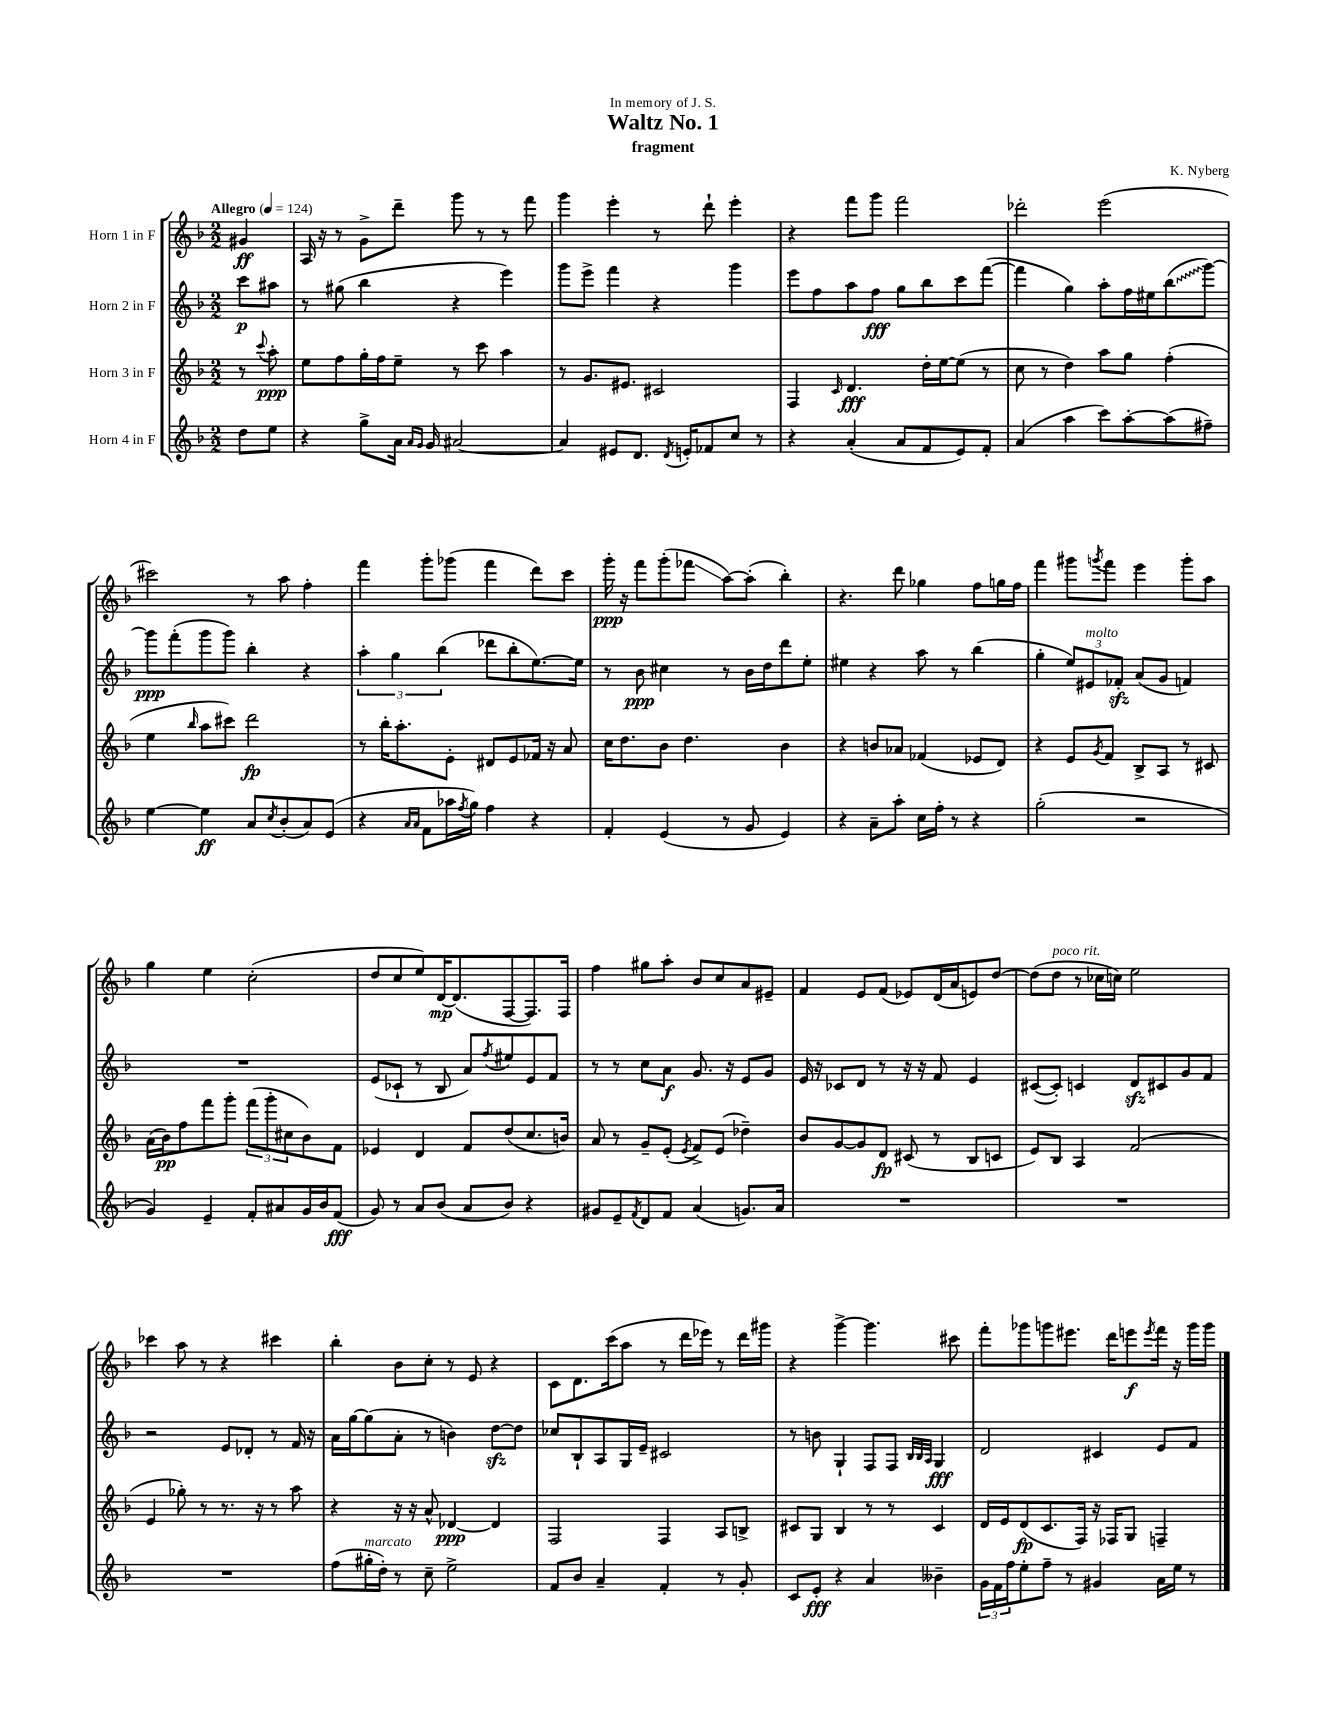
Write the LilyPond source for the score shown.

\header { title = "Waltz No. 1" composer = "K. Nyberg" subtitle = "fragment" dedication = "In memory of J. S." }
<<
\new StaffGroup <<
\new Staff = "s0" \with { instrumentName = "Horn 1 in F" } {
    \clef treble \key f \major \numericTimeSignature \time 2/2 \partial 4 \tempo "Allegro" 4 = 124
    gis'4\ff |
    a16 r16 r8 g'8-> d'''8-- g'''8 r8 r8 f'''8 |
    g'''4 e'''4-. r8 d'''8-! e'''4-. |
    r4 f'''8 g'''8 f'''2 |
    des'''2-. e'''2( |
    cis'''2) r8 a''8 f''4-. |
    f'''4 g'''8-. ges'''8( f'''4 d'''8) c'''8 |
    g'''16-.\ppp r16 f'''8 g'''8-.( fes'''8\glissando a''8~) a''8-.( bes''4-.) |
    r4. d'''8 ges''4 f''8 g''16 f''16 |
    f'''4 gis'''8 \acciaccatura { g'''8 } f'''8 e'''4 g'''8-. a''8 |
    g''4 e''4 c''2-.( |
    d''8 c''8 e''8) d'16~\mp d'8.( f8~ f8.) f16 |
    f''4 gis''8 a''8-. bes'8 c''8 a'8 eis'8-- |
    f'4 e'8 f'8( ees'8) d'16( a'16 e'8) d''8~ |
    d''8( d''8^\markup { \italic "poco rit." } r8 ces''16 c''16) e''2 |
    ces'''4 a''8 r8 r4 cis'''4 |
    bes''4-. bes'8 c''8-. r8 e'8 r4 |
    c'8 d'8. c'''16( a''8 r8 d'''16 ees'''16) r8 d'''16 gis'''16 |
    r4 g'''4~-> g'''4. cis'''8 |
    f'''8-. ges'''8 g'''8 eis'''8. d'''16 e'''8\f \acciaccatura { e'''8 } f'''16 r16 g'''16 g'''16 \bar "|." |
}
\new Staff = "s1" \with { instrumentName = "Horn 2 in F" } {
    \clef treble \key f \major \numericTimeSignature \time 2/2 \partial 4
    c'''8\p ais''8 |
    r8 gis''8( bes''4 r4 e'''4) |
    g'''8 e'''8-> f'''4 r4 g'''4 |
    e'''8 f''8 a''8 f''8\fff g''8 bes''8 c'''8 f'''8~( |
    f'''4 g''4) a''8-. f''16 eis''16 \once \override Glissando.style = #'zigzag bes''8\glissando( g'''8~) |
    g'''8\ppp f'''8-.( g'''8 g'''8) bes''4-. r4 |
    \tuplet 3/2 { a''4-. g''4 bes''4( } des'''8 bes''8-. e''8.~) e''16 |
    r8 bes'8\ppp cis''4 r8 bes'16 d''16 d'''8 e''8-. |
    eis''4 r4 a''8 r8 bes''4( |
    g''4-. \tuplet 3/2 { e''8) eis'8^\markup { \italic "molto" } fes'8-.\sfz } a'8( g'8 f'4) |
    R1 |
    e'8( ces'8-! r8 bes8 a'8) \acciaccatura { f''8 } eis''8 e'8 f'8 |
    r8 r8 c''8 a'8\f g'8. r16 e'8 g'8 |
    e'16 r16 ces'8 d'8 r8 r16 r16 f'8 e'4 |
    cis'8~( cis'8-.) c'4 d'8\sfz cis'8 g'8 f'8 |
    r2 e'8 des'8-. r8 f'16 r16 |
    a'16 g''16~ g''8( a'8-. r8 b'4) d''8~\sfz d''8 |
    ces''8 bes8-! a8 g16 e'16-- cis'2 |
    r8 b'8 g4-! f8 f8 \grace { bes32 bes32 a32 } g4\fff |
    d'2 cis'4 e'8 f'8 \bar "|." |
}
\new Staff = "s2" \with { instrumentName = "Horn 3 in F" } {
    \clef treble \key f \major \numericTimeSignature \time 2/2 \partial 4
    r8 \appoggiatura { c'''8 } a''8-.\ppp |
    e''8 f''8 g''16-. f''16 e''8-- r8 c'''8 a''4 |
    r8 g'8. eis'8. cis'2 |
    f4 \grace { c'16 } d'4.\fff d''16-. e''16~ e''8( r8 |
    c''8 r8 d''4) a''8 g''8 f''4-.( |
    e''4 \grace { bes''16 } a''8 cis'''8) d'''2\fp |
    r8 bes''16-. a''8.-. e'8-. dis'8 e'8 fes'16 r16 a'8 |
    c''16 d''8. bes'8 d''4. bes'4 |
    r4 b'8 aes'8 fes'4( ees'8 d'8) |
    r4 e'8 \acciaccatura { g'8 } f'8 bes8-> a8 r8 cis'8 |
    a'16( bes'16\pp) f''8 f'''8 g'''8-. \tuplet 3/2 { f'''8( g'''8-. cis''8 } bes'8) f'8 |
    ees'4 d'4 f'8 d''8( c''8. b'16) |
    a'8 r8 g'8-- e'8-.( \acciaccatura { e'8 } f'8->) e'8( des''4--) |
    bes'8 g'8~ g'8 d'8\fp cis'8( r8 bes8 c'8 |
    e'8) bes8 a4 f'2( |
    e'4 ges''8-.) r8 r8. r16 r8 a''8 |
    r4 r16 r16 a'8-^ des'4~\ppp des'4 |
    f2 f4 a8 b8-> |
    cis'8 g8 bes4 r8 r8 cis'4 |
    d'16 e'16 d'8\fp( c'8. f16) r16 fes16 g8 f4-- \bar "|." |
}
\new Staff = "s3" \with { instrumentName = "Horn 4 in F" } {
    \clef treble \key f \major \numericTimeSignature \time 2/2 \partial 4
    d''8 e''8 |
    r4 g''8-> a'16 \grace { a'16 g'16 } g'16 ais'2~ |
    ais'4 eis'8 d'8. \acciaccatura { d'8 } e'16-. fes'8 c''8 r8 |
    r4 a'4-.( a'8 f'8 e'8) f'8-. |
    a'4( a''4 c'''8) a''8~-. a''8( fis''8--) |
    e''4~ e''4\ff a'8 \acciaccatura { c''8 } bes'8-.( a'8) e'8( |
    r4 \grace { a'16 a'16 } f'8 aes''16 \acciaccatura { f''8 } g''16) f''4 r4 |
    f'4-. e'4( r8 g'8 e'4) |
    r4 a'8-- a''8-. c''16 f''16-. r8 r4 |
    g''2-.( r2 |
    g'4) e'4-- f'8-. ais'8 g'16 bes'16 f'8\fff( |
    g'8) r8 a'8 bes'8( a'8 bes'8) r4 |
    gis'8 e'8-- \acciaccatura { f'8 } d'8 f'8 a'4( g'8.) a'16 |
    R1 |
    R1 |
    R1 |
    f''8( gis''16-.^\markup { \italic "marcato" } d''16-.) r8 c''8-- e''2-> |
    f'8 bes'8 a'4-- f'4-. r8 g'8-. |
    c'8 e'8-.\fff r4 a'4 beses'4-- |
    \tuplet 3/2 { g'16 f'16 f''16 } e''8-. f''8-- r8 gis'4 a'16 e''16 r8 \bar "|." |
}
>>
>>
\layout { \context { \Score \remove "Bar_number_engraver" } }
